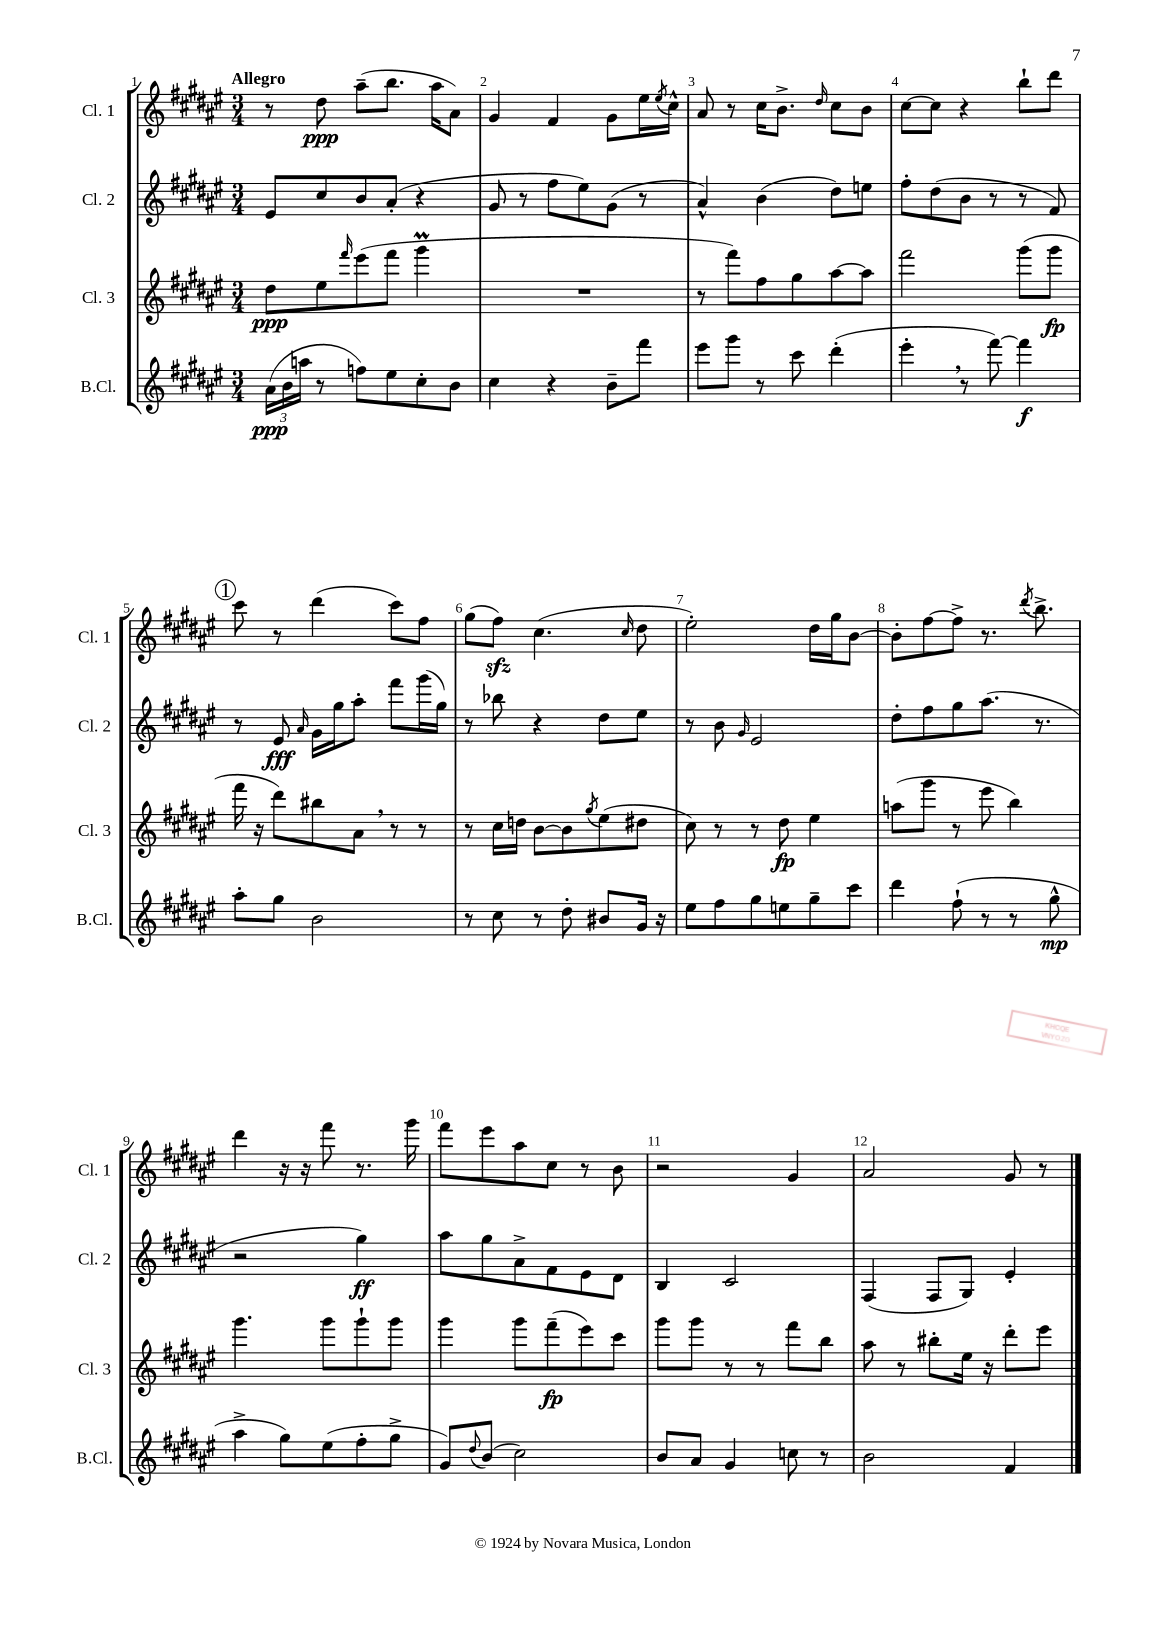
<<
\new StaffGroup <<
\new Staff = "s0" \with { instrumentName = "Cl. 1" shortInstrumentName = "Cl. 1" } {
    \clef treble \key fis \major \numericTimeSignature \time 3/4 \tempo "Allegro"
    r8 dis''8\ppp ais''8--( b''8. ais''16 ais'8) |
    gis'4 fis'4 gis'8 eis''16 \acciaccatura { eis''8 } cis''16-^ |
    ais'8 r8 cis''16 b'8.-> \grace { dis''16 } cis''8 b'8 |
    cis''8~ cis''8 r4 b''8-! dis'''8 |
    \mark \markup { \circle "1" } cis'''8 r8 dis'''4( cis'''8) fis''8 |
    gis''8( fis''8\sfz) cis''4.( \grace { cis''16 } dis''8 |
    eis''2-.) dis''16 gis''16 b'8~ |
    b'8-. fis''8~ fis''8-> r8. \acciaccatura { dis'''8 } b''8.-> |
    dis'''4 r16 r16 fis'''8 r8. gis'''16 |
    fis'''8 eis'''8 ais''8 cis''8 r8 b'8 |
    r2 gis'4 |
    ais'2 gis'8 r8 \bar "|." |
}
\new Staff = "s1" \with { instrumentName = "Cl. 2" shortInstrumentName = "Cl. 2" } {
    \clef treble \key fis \major \numericTimeSignature \time 3/4
    eis'8 cis''8 b'8 ais'8-.( r4 |
    gis'8 r8 fis''8 eis''8) gis'8( r8 |
    ais'4-^) b'4( dis''8) e''8 |
    fis''8-. dis''8( b'8 r8 r8 fis'8) |
    \mark \markup { \circle "1" } r8 eis'8\fff \grace { ais'16 } gis'16 gis''16 ais''8-. fis'''8 gis'''16( gis''16) |
    r8 bes''8 r4 dis''8 eis''8 |
    r8 b'8 \grace { gis'16 } eis'2 |
    dis''8-. fis''8 gis''8 ais''8.( r8. |
    r2 gis''4\ff) |
    ais''8 gis''8 ais'8-> fis'8 eis'8 dis'8 |
    b4 cis'2 |
    fis4( fis8 gis8) eis'4-. \bar "|." |
}
\new Staff = "s2" \with { instrumentName = "Cl. 3" shortInstrumentName = "Cl. 3" } {
    \clef treble \key fis \major \numericTimeSignature \time 3/4
    dis''8\ppp eis''8 \grace { fis'''16 } eis'''8( fis'''8 gis'''4\prall |
    R2. |
    r8 fis'''8) fis''8 gis''8 ais''8~ ais''8 |
    fis'''2 gis'''8( gis'''8\fp |
    \mark \markup { \circle "1" } fis'''16 r16 dis'''8) bis''8 ais'8 \breathe r8 r8 |
    r8 cis''16 d''16 b'8~ b'8 \acciaccatura { gis''8 } eis''8( dis''8 |
    cis''8) r8 r8 dis''8\fp eis''4 |
    a''8( gis'''8 r8 eis'''8 b''4) |
    gis'''4. gis'''8 gis'''8-! gis'''8 |
    gis'''4 gis'''8 fis'''8--\fp( eis'''8) cis'''8 |
    gis'''8 gis'''8 r8 r8 fis'''8 b''8 |
    ais''8 r8 bis''8-. eis''16 r16 dis'''8-. eis'''8 \bar "|." |
}
\new Staff = "s3" \with { instrumentName = "B.Cl." shortInstrumentName = "B.Cl." } {
    \clef treble \key fis \major \numericTimeSignature \time 3/4
    \tuplet 3/2 { ais'16\ppp( b'16 a''16 } r8 f''8) eis''8 cis''8-. b'8 |
    cis''4 r4 b'8-- fis'''8 |
    eis'''8 gis'''8 r8 cis'''8 dis'''4-.( |
    eis'''4-. \breathe r8 fis'''8~) fis'''4\f |
    \mark \markup { \circle "1" } ais''8-. gis''8 b'2 |
    r8 cis''8 r8 dis''8-. bis'8 gis'16 r16 |
    eis''8 fis''8 gis''8 e''8 gis''8-- cis'''8 |
    dis'''4 fis''8-!( r8 r8 gis''8-^\mp |
    ais''4-> gis''8) eis''8( fis''8-. gis''8-> |
    gis'8) \appoggiatura { dis''8 } b'8( cis''2) |
    b'8 ais'8 gis'4 c''8 r8 |
    b'2 fis'4 \bar "|." |
}
>>
>>
\layout { \context { \Score \override BarNumber.break-visibility = ##(#f #t #t) barNumberVisibility = #all-bar-numbers-visible } }
